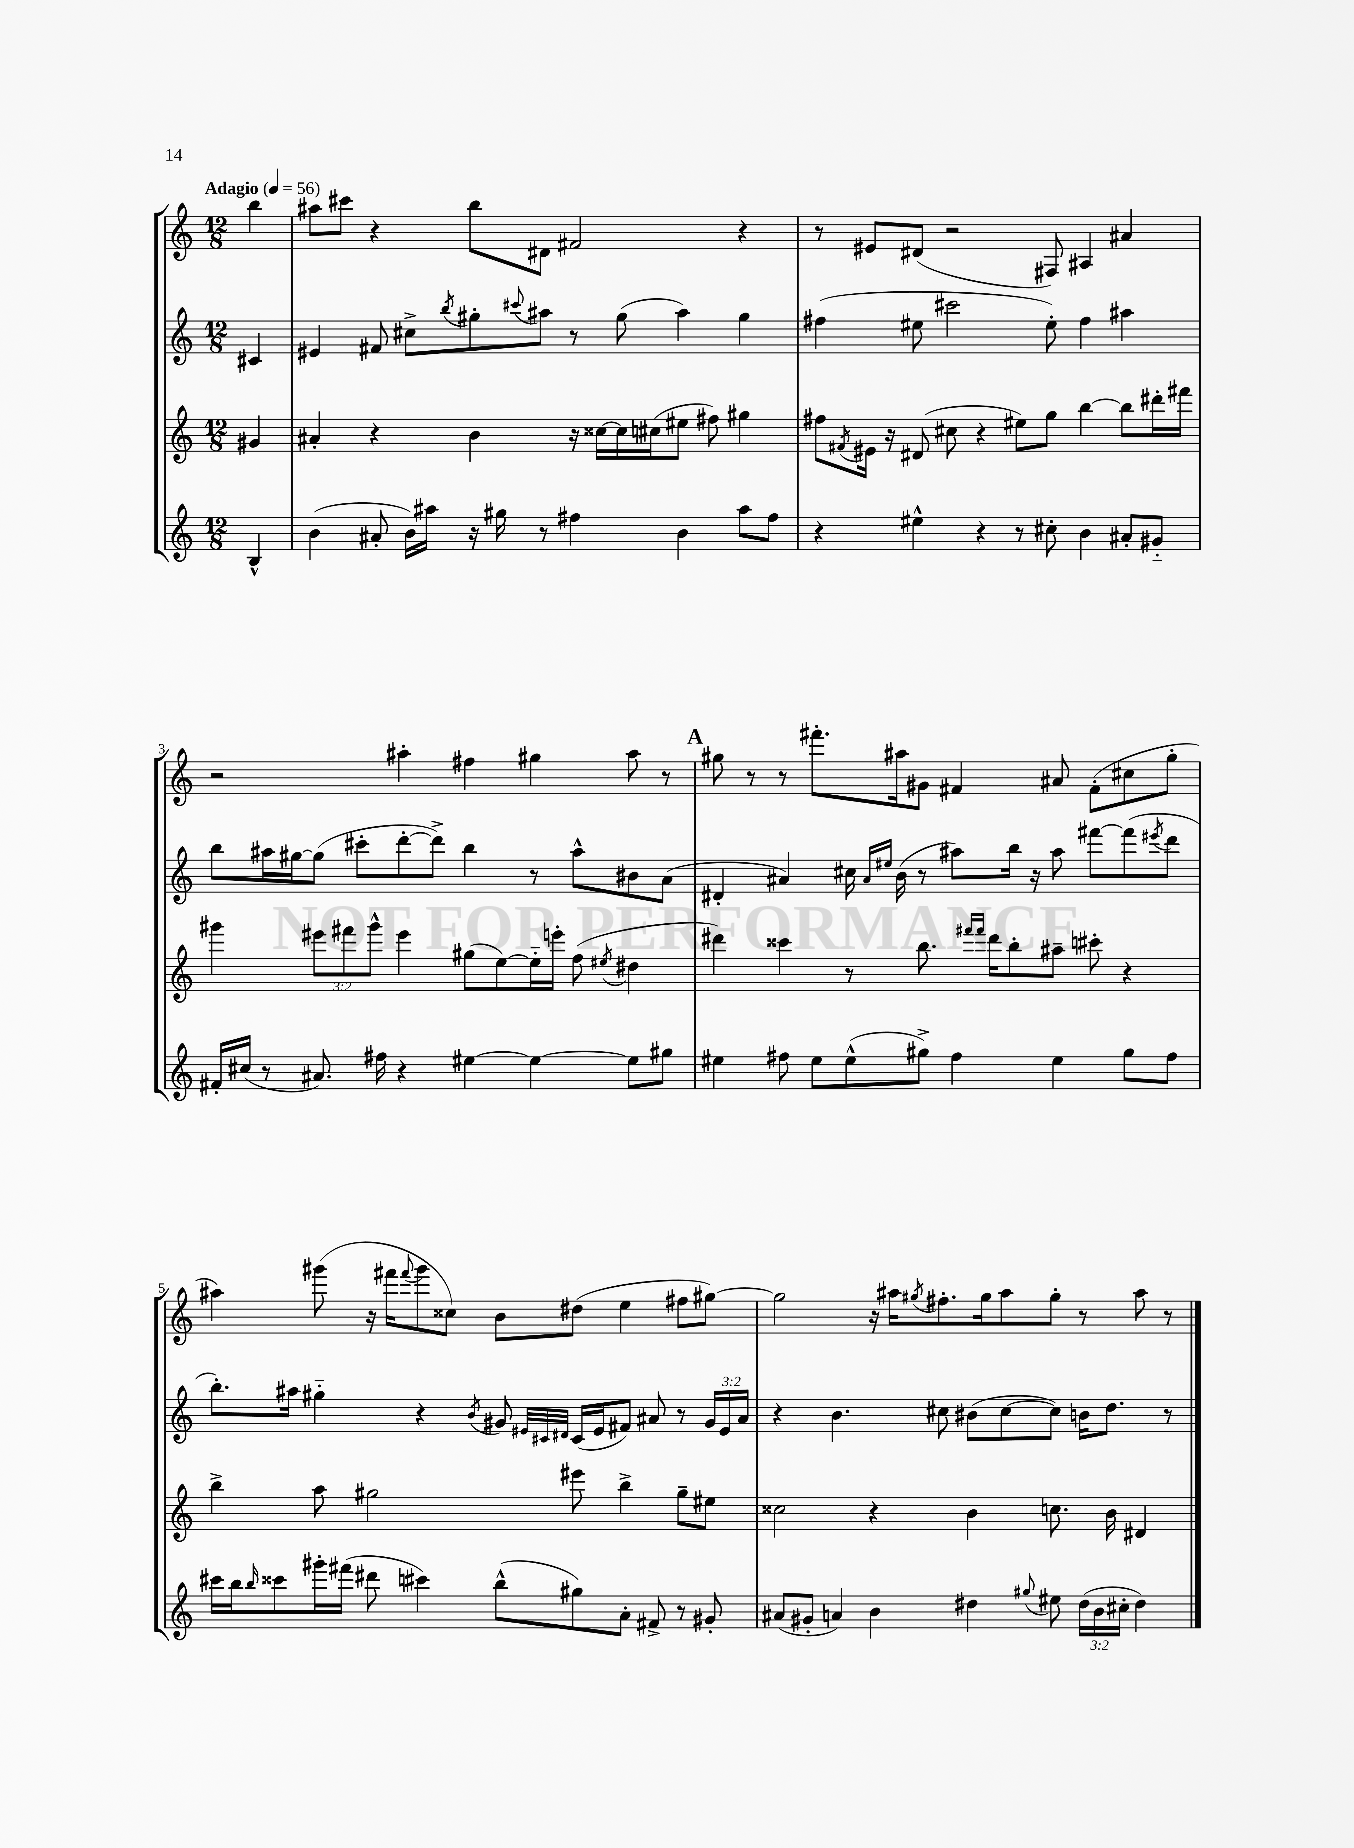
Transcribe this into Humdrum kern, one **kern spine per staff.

**kern	**kern	**kern	**kern
*part4	*part3	*part2	*part1
*staff4	*staff3	*staff2	*staff1
*clefG2	*clefG2	*clefG2	*clefG2
*k[]	*k[]	*k[]	*k[]
*M12/8	*M12/8	*M12/8	*M12/8
*MM56	*MM56	*MM56	*MM56
=	=	=	=
!	!	!	!LO:TX:a:B:t=Adagio
4B^^/	4g#X/	4c#X/	4bb\
=1	=1	=1	=1
(4b\	4a#X'/	4e#X/	8aa#X\L
.	.	.	8ccc#X\J
8a#X'/	4r	8f#X/	4r
16b\LL)	.	8cc#X^\L	.
16aa#X\JJ	.	.	.
.	.	8qbb/	.
16r	4b\	8gg#X'\	8bb\L
16gg#X\	.	.	.
.	.	8qqccc#X/	.
8r	.	8aa#X\J	8d#X\J
4ff#X\	16r	8r	2f#X/
.	[16cc##X\LL	.	.
.	16cc##\]	(8gg#\	.
.	(16cc#X\J	.	.
4b\	8ee#X\J	4aa#\)	.
.	8ff#X\)	.	.
8aa#\L	4gg#X\	4gg#\	4r
8ff#\J	.	.	.
=2	=2	=2	=2
4r	8ff#X\L	(4ff#X\	8r
.	8qf#X/	.	.
.	16e#X\Jk	.	8e#X/L
.	16r	.	.
4ee#X^^\	(8d#X/	8ee#X\	(8d#X/J
.	8cc#X\	2ccc#X\	2r
4r	4r	.	.
8r	8ee#X\L)	.	.
8cc#X'\	8gg\J	8ee#'\)	8F#X/)
4b\	[4bb\	4ff#\	4A#X/
8a#X'/L	8bb\L]	4aa#X\	4a#X/
8g#X/J	16ddd#X'\L	.	.
.	16fff#X\JJ	.	.
!!LO:LB:g=z
=3	=3	=3	=3
16f#X'/LL	4ggg#X\	8bb\L	2r
(16cc#X/JJ	.	.	.
8r	.	16aa#X\L	.
.	.	[16gg#X\J	.
8.a#X/)	12eee#X\L	(8gg#\J]	.
.	12fff#X\	.	.
.	.	8ccc#X'\L	.
.	12ggg#^^\J	.	.
16ff#X\	.	.	.
4r	4eee#\	[8ddd'\	4aa#X'\
.	.	8ddd^\J])	.
[4ee#X\	(8gg#X\L	4bb\	4ff#X\
.	[8ee\)	.	.
4ee#\_	16ee\L]	8r	4gg#X\
.	16eeen'\JJ	.	.
.	(8ff\	8aa#^^\L	.
.	8qee#X/	.	.
8ee#\L]	4dd#X\	8b#X\	8aa#\
8gg#X\J	.	(8a\J	8r
!!LO:REH:place=s1:t=A
=4	=4	=4	=4
4ee#X\	4ddd#X\)	4d#X'/	8gg#X\
.	.	.	8r
8ff#X\	4ccc##X\	4a#X/)	8r
8ee#\L	.	.	8.fff#X'\L
(8ee#^^\	8r	16cc#X\	.
.	.	16qqa#/LL	.
.	.	16qqee#X/JJ	.
.	.	(16b\	16aa#X\k
8gg#X^\J)	8.bb\	8r	8g#X\J
4ff#\	.	8aa#X\L)	4f#X/
.	16qqfff#X/LL	.	.
.	16qqfff#/JJ	.	.
.	16ddd#\KL	.	.
.	8bb'\	16bb\Jk	.
.	.	16r	.
4ee#\	8aa#X~\J	8aa#\	8a#X/
.	8ccc#X'\	[8fff#X\L	(8f#'\L
8gg#\L	4r	(8fff#\]	8cc#X\
.	.	8qeee#X/	.
8ff#\J	.	8ddd\J	8gg#'\J
!!LO:LB:g=z
=5	=5	=5	=5
16ccc#X\LL	4bb^\	8.bb'\L)	4aa#X\)
16bb\J	.	.	.
16qqbb/	.	.	.
8ccc##X\	.	.	.
.	.	16aa#X\Jk	.
16ggg#X'\L	8aa\	4gg#X\	(8ggg#X\
(16fff#X\JJ	.	.	.
8ddd#X\	2gg#X\	.	16r
.	.	.	16fff#X\KL
.	.	.	8qqfff#/
4ccc#X\)	.	4r	8ggg#\
.	.	.	8cc##X\J)
.	.	8qb/	.
(8bb^^\L	.	8g#X/	8b\L
.	.	32qqe#X/LLL	.
.	.	32qqc#X/	.
.	.	32qqd#X/JJJ	.
8gg#X\)	8eee#X\	(16c#/LL	(8dd#X\J
.	.	16e#/J	.
8a'\J	4bb^\	8f#X/J)	4ee\
8f#X^/	.	8a#X/	.
8r	8gg#~\L	8r	8ff#X\L
8g#X'/	8ee#X\J	24g#/LL	[8gg#X\J)
.	.	24e#/	.
.	.	24a#/JJ	.
=6	=6	=6	=6
(8a#X/L	2cc##X\	4r	2gg#\]
8g#X'/J	.	.	.
4an/)	.	4.b\	.
4b\	4r	.	16r
.	.	.	16aa#X\KL
.	.	.	8qgg#X/
.	.	8cc#X\	8.ff#X'\
4dd#X\	4b\	(8b#X\L	.
.	.	.	16gg#\k
.	.	[8cc#\	8aa#\
8qqgg#X/	.	.	.
8ee#X\	8.ccn\	8cc#\J])	8gg#'\J
(24dd#\LL	.	16bn\KL	8r
24b\	.	.	.
.	16b\	8.dd\J	.
24cc#X'\JJ	.	.	.
4dd#\)	4d#X/	.	8aa#\
.	.	8r	8r
==	==	==	==
*-	*-	*-	*-
